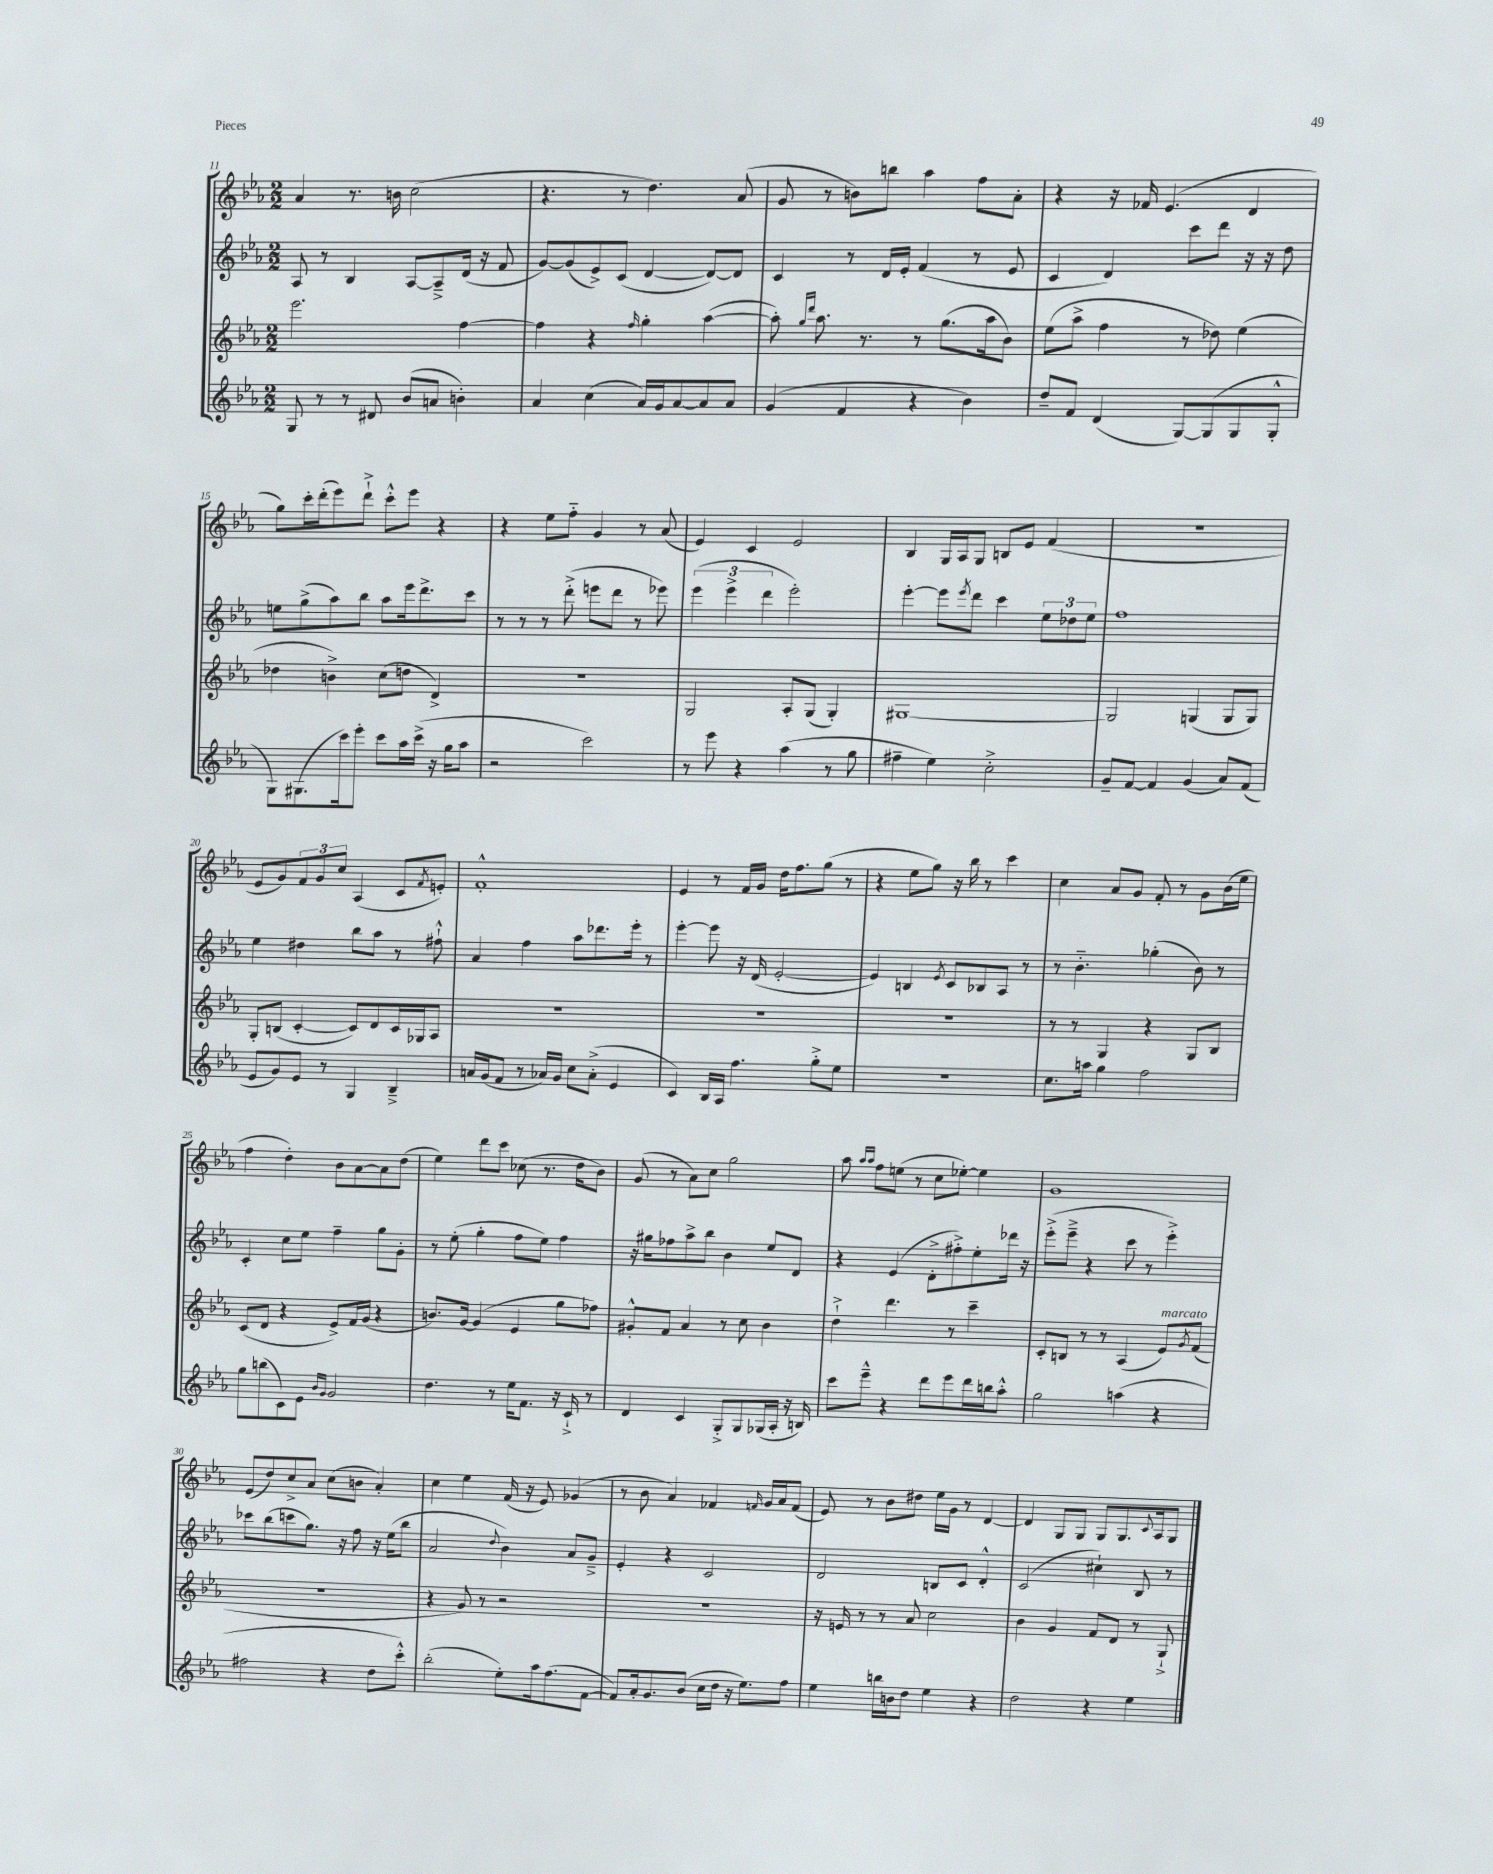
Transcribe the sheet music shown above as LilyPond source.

<<
\new StaffGroup <<
\new Staff = "s0" {
    \clef treble \key ees \major \numericTimeSignature \time 2/2
    aes'4 r8. b'16 c''2( |
    r4. r8 d''4.) aes'8( |
    g'8 r8 b'8) b''8 aes''4 f''8 aes'8-. |
    r4 r16 fes'16 ees'4.( d'4 |
    g''8) c'''16-. d'''16-.( ees'''8) d'''8-!-> c'''8-.-^ ees'''8 r4 |
    r4 ees''8 f''8-_ g'4 r8 aes'8( |
    ees'4) c'4 ees'2 |
    bes4 g16 aes16 g8 b8 ees'8 f'4( |
    r1 |
    ees'8 g'8) \tuplet 3/2 { f'8 g'8 c''8 } aes4( c'8 \acciaccatura { f'8 } e'8-.) |
    f'1-.-^ |
    ees'4 r8 f'16 g'16 d''16 f''8. g''8( r8 |
    r4 ees''8 g''8) r16 bes''16 r8 c'''4 |
    c''4 aes'8 g'8 f'8-. r8 g'8 bes'16( ees''16 |
    f''4 d''4-.) bes'8 aes'8~ aes'8 d''8( |
    ees''4) d'''8 c'''8 ces''8( r8. d''16 bes'8) |
    g'8( r8 aes'8) c''8 g''2 |
    aes''8 \grace { aes''16 aes''16 } f''8 e''8( r8 c''8 ees''8~-.) ees''4 |
    g'1 |
    ees'8( d''8) c''8-> aes'8 c''8( b'8 aes'4-.) |
    c''4 ees''4 f'16( r16 ees'8) ges'4( |
    r8 bes'8 aes'4) fes'4 \grace { f'16 } g'16 aes'16 f'8( |
    ees'8) r8 bes'8 dis''8 ees''16 g'16 r8 d'4~ |
    d'4 g8 g8 g8 g8. \appoggiatura { c'8 } aes16 g8 \bar "|." |
}
\new Staff = "s1" {
    \clef treble \key ees \major \numericTimeSignature \time 2/2
    aes8 r8 bes4 aes8~ aes8---> d'16( r16 f'8 |
    g'8~) g'8( ees'8->) c'8( d'4~ d'8~) d'8 |
    c'4 r8 d'16 ees'16-. f'4( r8 ees'8 |
    c'4 d'4) c'''8 d'''8 r16 r16 d''8 |
    e''8 g''8->( aes''8) bes''8 aes''8 ees'''16 d'''8.-> c'''8 |
    r8 r8 r8 d'''8-.->( e'''8 d'''8 r8 ees'''8) |
    \tuplet 3/2 { ees'''4( ees'''4-> d'''4 } ees'''2-.) |
    ees'''4~-. ees'''8 \acciaccatura { ees'''8 } d'''8 c'''4 \tuplet 3/2 { ees''8 des''8 ees''8 } |
    f''1 |
    ees''4 dis''4 bes''8 aes''8 r8 fis''8-!-^ |
    aes'4 f''4 aes''8 des'''8. ees'''16-. r8 |
    ees'''4~-. ees'''8 r16 d'16( ees'2~-. |
    ees'4) b4 \acciaccatura { ees'8 } c'8 bes8 aes8 r8 |
    r8 bes'4.-_ ges''4-.( bes'8) r8 |
    c'4-. c''8 ees''8 f''4-- g''8 g'8-. |
    r8 ees''8-.( g''4-. f''8 ees''8) f''4 |
    r16 gis''16 fes''8 aes''8-> bes''8 bes'4 ees''8 d'8 |
    r4 ees'4( d'8-.-> fis''8-.->) ees''8-. des'''16 r16 |
    ees'''8-.->( ees'''8---> r4 c'''8 r8 ees'''4-.->) |
    ces'''8 bes''8( c'''8 g''8.) r16 f''8 r16 ees''16( bes''8 |
    aes'2 \appoggiatura { d''8 } bes'4) aes'8 g'8---> |
    ees'4-. r4 c'2 |
    d'2 b8 c'8 d'4-.-^ |
    c'2( cis''4-!) bes8 r8 \bar "|." |
}
\new Staff = "s2" {
    \clef treble \key ees \major \numericTimeSignature \time 2/2
    ees'''2. f''4~ |
    f''4 r4 \grace { f''16 } g''4-. aes''4~( |
    aes''8-.) \grace { g''16 d'''16 } aes''8. r8. r8 g''8.( aes''16 bes'8) |
    ees''8( aes''8-> f''4 r8 des''8) ees''4( |
    des''4 b'4->) c''8( d''8 d'4->) |
    R1 |
    g2 aes8-. g8( g4-.) |
    gis1~ |
    gis2 g4( g8 g8) |
    g8-. b8( c'4~-. c'8) d'8 c'16 ges16 aes8 |
    R1 |
    R1 |
    R1 |
    r8 r8 g4 r4 g8 bes8 |
    c'8( d'8 r4 ees'8->) f'16 g'16( r4 |
    b'8.) g'16~ g'4( ees'4 g''8 fes''8) |
    gis'8-.-^ f'8 aes'4 r8 c''8 bes'4 |
    d''4-!-> d'''4. r8 c'''4-- |
    c'8-. b8 r8 r8 aes4( ees'8^\markup { \italic "marcato" }) \acciaccatura { g'8 } f'8( |
    r1 |
    r4 g'8) r8 r2 |
    r1 |
    r16 e'16 r8 r8 aes'8 c''2 |
    bes'4 g'4 f'8 d'8 r8 g8-!-> \bar "|." |
}
\new Staff = "s3" {
    \clef treble \key ees \major \numericTimeSignature \time 2/2
    g8 r8 r8 dis'8 bes'8( a'8 b'4-.) |
    aes'4 c''4( aes'16) g'16 aes'8~ aes'8 aes'8 |
    g'4( f'4 r4 bes'4) |
    d''8-- f'8 d'4( g8~) g8( g8 g8-.-^ |
    g8) gis8.( c'''16) ees'''8-. c'''8 aes''16 c'''16->( r16 g''16 aes''8 |
    r2 c'''2) |
    r8 ees'''8 r4 aes''4( r8 g''8 |
    fis''4-- ees''4) c''2-.-> |
    g'8-- f'8~ f'4 g'4( aes'8) f'8( |
    ees'8 g'8) ees'8 r8 g4 bes4---> |
    a'16 g'16( f'8 r8 aes'16) g'16 c''8 aes'8-.->( ees'4 |
    c'4) bes16 aes16 f''4. g''8-.-> ees''8 |
    r1 |
    c''8. a''16 g''4 f''2 |
    g''8 b''8( c'8) ees'8 \grace { bes'16 g'16 } g'2 |
    d''4. r8 ees''16 f'8. r16 c'16-!-> r8 |
    d'4 c'4 g8-.-> g8 ges16( aes16-. r16 b16) |
    c'''8 ees'''8---^ r4 d'''8 ees'''8 d'''16 b''16 aes''8-.-^ |
    g''2 a''4( r4 |
    fis''2 r4 d''8 c'''8-.-^) |
    bes''2-.( ees''8-.) aes''16 f''8.( f'8~ |
    f'8) aes'16-. g'8. bes'8( c''16 d''16 r16 ees''8.) f''8 |
    ees''4 b''16 b'16 d''8 ees''4 r4 |
    d''2 r4 ees''4 \bar "|." |
}
>>
>>
\layout { \context { \Score currentBarNumber = #11 } }
